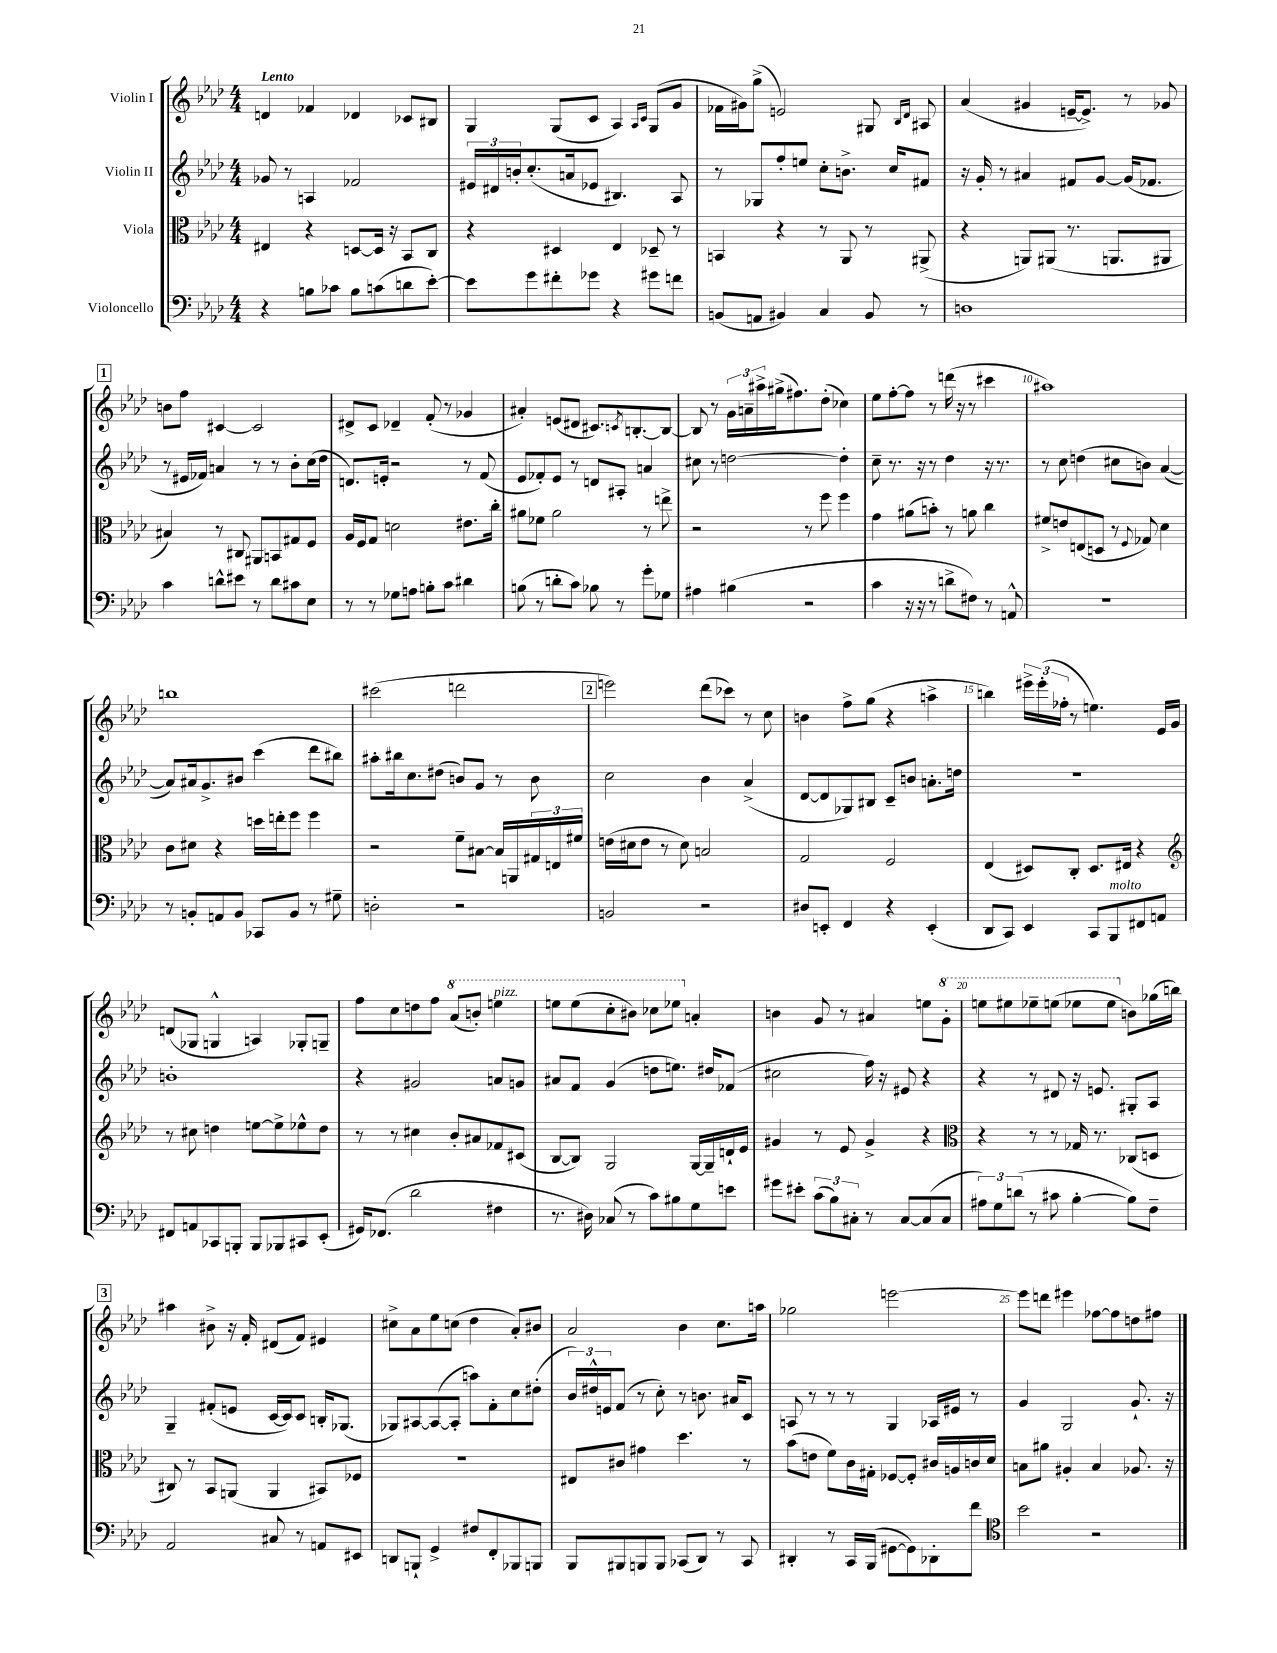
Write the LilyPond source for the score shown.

<<
\new StaffGroup <<
\new Staff = "s0" \with { instrumentName = "Violin I" } {
    \clef treble \key aes \major \numericTimeSignature \time 4/4 \tempo "Lento"
    d'4 fes'4 des'4 ces'8 bis8 |
    g4 g8( c'8 aes4) \grace { aes16 c'16 } g8( g'8 |
    fes'16 gis'16) g''8->( e'2) gis8 \grace { bes16 des'16 } ais8 |
    aes'4( gis'4 e'16~-- e'8.->) r8 ges'8 |
    \mark \markup { \box "1" } b'8 f''8 cis'4~ cis'2 |
    dis'8-> c'8 des'4-- f'8-.( r8 ges'4 |
    ais'4-.) e'8( dis'8 cis'8.) \acciaccatura { c'8 } b8.~-. b8~ |
    b8 r8 \tuplet 3/2 { g'16 a'16-- ais''16-> } gis''16->( fis''8.) des''8-.( ces''4) |
    ees''8 f''8~-. f''8 r8 d'''16( r16 r8 cis'''4 |
    ais''1) |
    b''1 |
    cis'''2( d'''2 |
    \mark \markup { \box "2" } e'''2) des'''8( ces'''8) r8 c''8 |
    b'4 f''8-> g''8( r4 a''4-> |
    b''4) \tuplet 3/2 { eis'''16-> eis'''16-.( fes''16-. } r8 e''4.) ees'16 g'16 |
    d'8( ges8 g4-^ a4) ges8-. g8-- |
    f''8 c''8 d''8 f''8 \ottava #1 aes''8( b''8-.) e'''4^\markup { \italic "pizz." } |
    e'''8 e'''8( c'''8-. bis''8) ces'''8 ees'''8 \ottava #0 a'4-. |
    b'4 g'8 r8 ais'4 e''8 \ottava #1 g''8-. |
    e'''8 eis'''8 ees'''8-- e'''8( ees'''8 ees'''8 \ottava #0 b'8) ges''16( b''16) |
    \mark \markup { \box "3" } ais''4 bis'8-> r16 f'16-. dis'8( f'8) eis'4 |
    cis''8-> aes'8 ees''8 c''8( des''4 aes'8-.) bis'8 |
    aes'2 bes'4 c''8. a''16 |
    ges''2 e'''2~ |
    e'''8 d'''8 eis'''4 fes''8~ fes''8 d''8 fis''8 \bar "|." |
}
\new Staff = "s1" \with { instrumentName = "Violin II" } {
    \clef treble \key aes \major \numericTimeSignature \time 4/4
    ges'8 r8 a4 fes'2 |
    \tuplet 3/2 { eis'16 dis'16 b'16-. } c''8.-.( a'16 ees'8 bis4.) aes8 |
    r8 ges8 f''8-. e''8 c''8-. b'8.-> c''16 fis'8 |
    r16 g'16-. r8 ais'4 fis'8 g'8~ g'16( fes'8. |
    \mark \markup { \box "1" } r8 eis'16 fes'16) a'4 r8 r8 bes'8-. c''16( des''16 |
    d'8.) e'16-. r2 r8 f'8( |
    ees'8 fes'8-.) ees'8 r8 d'8 ais8-. a'4 |
    cis''8 r8 d''2~ d''4-. |
    c''8-- r8. r16 r8 des''4 r16 r8. |
    r8 c''8 d''4( cis''8 b'8) aes'4~( |
    aes'8) ais'16 g'8.-> bis'8 c'''4( des'''8 bis''8) |
    ais''8-. bis''16 c''8. dis''8( b'8) g'8 r8 b'8 |
    \mark \markup { \box "2" } c''2 bes'4 aes'4->( |
    des'8~ des'8 ges8) bis8 c'8-- b'8 a'8.-. d''16 |
    R1 |
    b'1-. |
    r4 gis'2 a'8 g'8 |
    ais'8 f'8 g'4( d''8 e''8.) dis''16 fes'8( |
    cis''2 f''16) r16 eis'8 r4 |
    r4 r8 dis'8 r16 e'8. gis8-. aes8 |
    \mark \markup { \box "3" } g4-- fis'8-.( e'8 c'16~ c'16) c'8 b16-. ges8.( |
    ges8) ais8~ ais8~( ais8-. a''8) f'8-. c''8 dis''8-.( |
    \tuplet 3/2 { bes'16) dis''16-^ e'16 } f'8( r8 c''8-.) r8 b'8. ais'16 c'8 |
    a8 r8 r8 r8 g4 aes16 eis'16 r8 |
    g'4 g2 g'8.-! r16 \bar "|." |
}
\new Staff = "s2" \with { instrumentName = "Viola" } {
    \clef alto \key aes \major \numericTimeSignature \time 4/4
    eis4 r4 d8~ d16 r16 bes,8 c8 |
    r4 dis4 ees4 des8-- r8 |
    b,4 r4 r8 aes,8 r8 ais,8->( |
    r4 a,8) ais,8( r8. a,8. ais,8 |
    \mark \markup { \box "1" } bis4) r8 cis8 ais,8 b,8 gis8 f8 |
    aes16 f16 g8 d'2 eis'8. c''16-. |
    ais'8 fes'8 ais'2 r8 e''8-> |
    r2 r8 f''8 f''4 |
    g'4 ais'8( b'8-.) r8 a'8 c''4 |
    fis'8-> e'8 e8( d8 r8 \appoggiatura { f8 } ges8) des'4 |
    c'8 dis'8 r4 d''16 e''16-. f''8 f''4 |
    r2 f'8-- bis8~ bis16 a,16 \tuplet 3/2 { gis16 e16 fis'16 } |
    \mark \markup { \box "2" } e'16( dis'16 e'8 r8 dis'8) b2 |
    g2 f2 |
    ees4( dis8) c8-. dis8. eis16 r4 |
    \clef treble r8 cis''8 d''4 e''8~ e''8-> ees''8-^ d''8 |
    r8 r8 cis''4 bes'8-. ais'8 fes'8 cis'8( |
    bes8~ bes8) g2 g16~ g16-- d'16-! ees'16 |
    gis'4 r8 ees'8 gis'4-> r4 |
    \clef alto r4 r8 r8 ges16 r8. ces8( d8 |
    \mark \markup { \box "3" } cis8) r8 bes,8 a,8( a,4 bis,8) fes8 |
    R1 |
    eis8 cis'8 gis'4 des''4. r8 |
    bes'8( e'8 f'8) c'16 gis16-. fes8~ fes8-. cis'16 a16 c'16 des'16 |
    b8 ais'8 ais4-. b4 aes8. r16 \bar "|." |
}
\new Staff = "s3" \with { instrumentName = "Violoncello" } {
    \clef bass \key aes \major \numericTimeSignature \time 4/4
    r4 b8 ces'8 b8 c'8( d'8 ees'8~-.) |
    ees'8 g'8 fis'8-. ges'8 r4 gis'8 f'8 |
    b,8( a,8 bis,4) c4 bis,8 r8 |
    d1 |
    \mark \markup { \box "1" } c'4 d'8-^ eis'8 r8 d'8 cis'8 ees8 |
    r8 r8 ges8 a8 b8-. c'8 dis'4 |
    b8( r8 d'8-. c'8) bes8 r8 g'8-. ges8 |
    ais4 bis4( r2 |
    c'4 r16 r16 r8 d'8-> fis8) r8 a,8-^ |
    R1 |
    r8 b,8-. a,8 b,8 ces,8 b,8 r8 gis8-- |
    d2-. r2 |
    \mark \markup { \box "2" } b,2 r2 |
    dis8 e,8-. f,4 r4 e,4-.( |
    des,8 c,8) ees,4 c,8 bes,,8^\markup { \italic "molto" } fis,8 a,8 |
    fis,8 a,8 ces,8 b,,8-. b,,8 bes,,8 cis,8 ees,8-.( |
    gis,16) fes,8.( des'2 fis4 |
    r8. dis16) ces8( r8 c'8) bis8 g8 e'8 |
    gis'8 eis'8-. \tuplet 3/2 { c'8( bes8) cis8-. } r8 cis8~ cis8( cis8 |
    \tuplet 3/2 { ais8) g8 d'8( } r8 cis'8 bes4~-. bes8) f8-- |
    \mark \markup { \box "3" } aes,2 cis8 r8 a,8 eis,8 |
    d,8 b,,8-! g,4-> fis8 f,8-. bes,,8 b,,8 |
    bes,,8 bis,,8 b,,8 b,,8 ces,8( des,8) r8 ces,8 |
    dis,4-. r8 c,16 bes,,16( gis,8~ gis,8) des,8-. f'8 |
    \clef tenor bes'2 r2 \bar "|." |
}
>>
>>
\layout { \context { \Score \override BarNumber.break-visibility = ##(#f #t #t) barNumberVisibility = #(every-nth-bar-number-visible 5) } }
